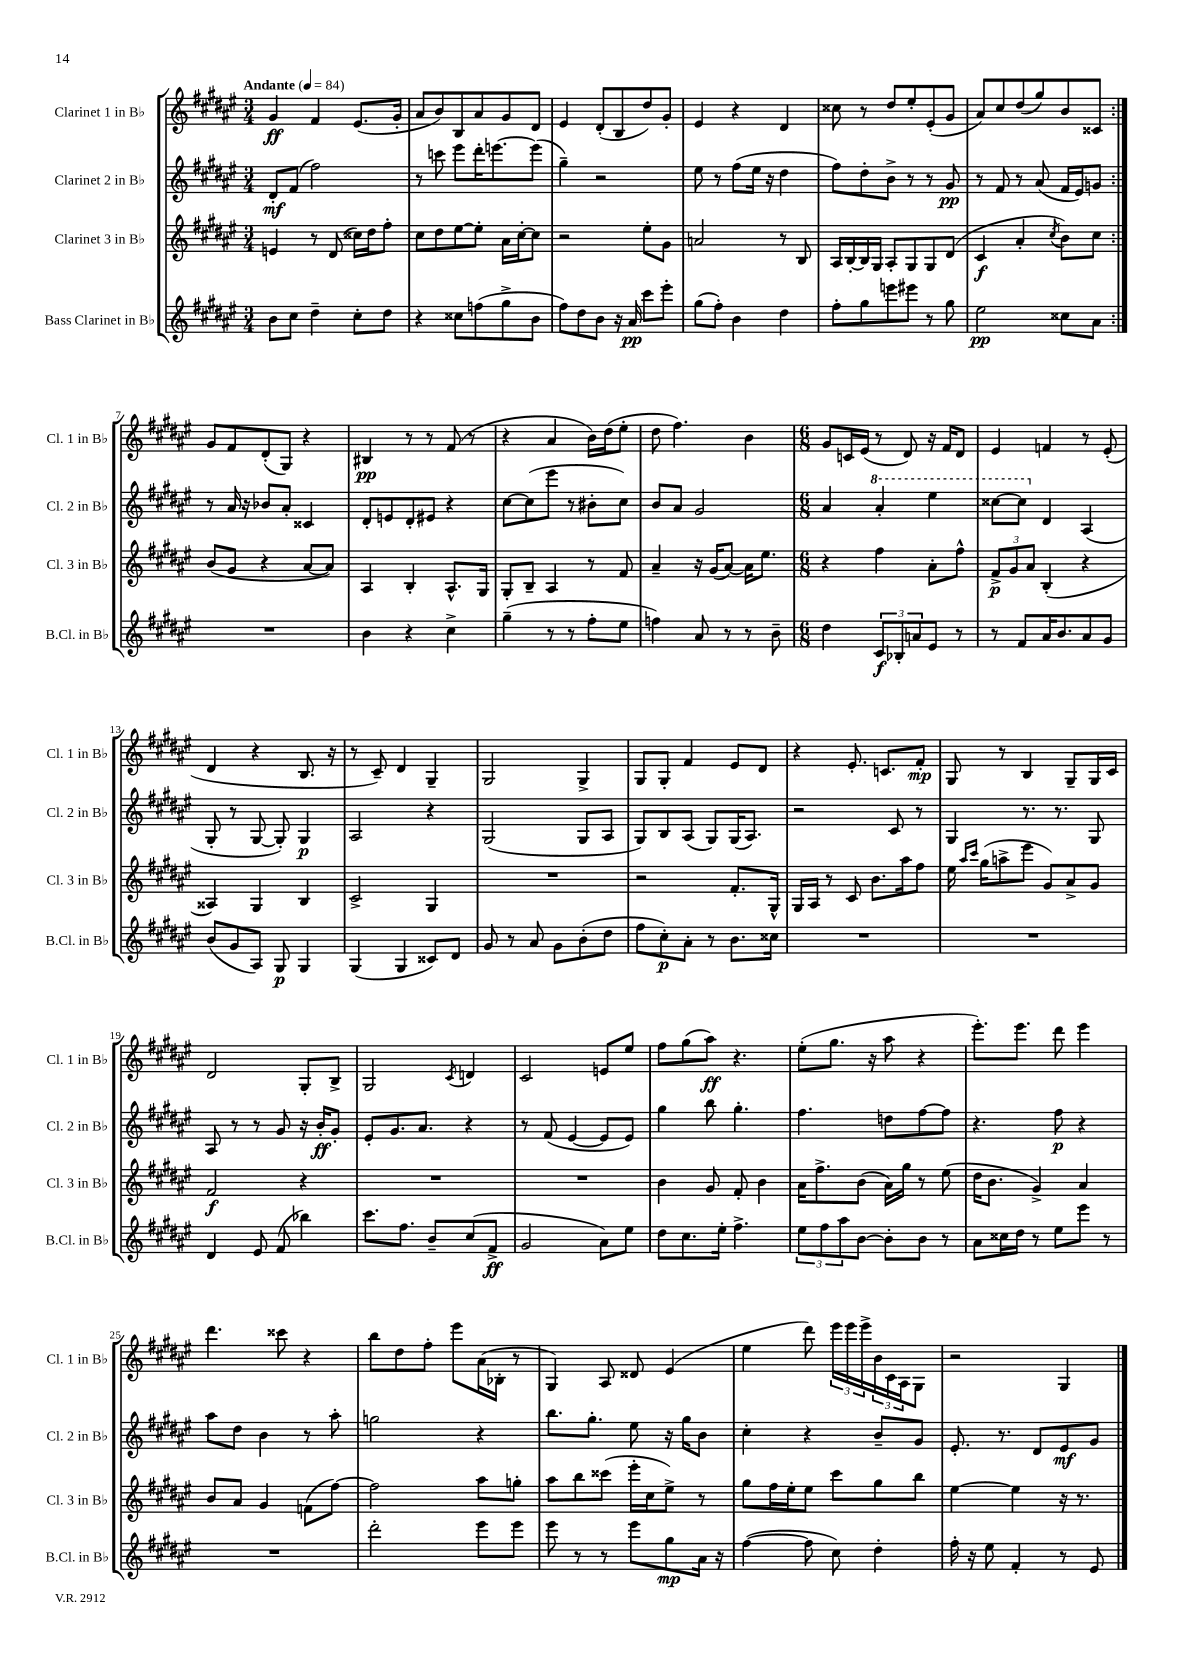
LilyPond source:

<<
\new StaffGroup <<
\new Staff = "s0" \with { instrumentName = "Clarinet 1 in Bb" shortInstrumentName = "Cl. 1 in Bb" } {
    \clef treble \key fis \major \numericTimeSignature \time 3/4 \tempo "Andante" 4 = 84
    \repeat volta 2 { gis'4\ff fis'4 eis'8.( gis'16-. |
    ais'8 b'8) b8 ais'8 gis'8 dis'8 |
    eis'4 dis'8-.( b8 dis''8) gis'8-. |
    eis'4 r4 dis'4 |
    cisis''8 r8 dis''8 eis''8-. eis'8-.( gis'8 |
    ais'8) cis''8 dis''8( gis''8) b'8 cisis'8 | }
    gis'8 fis'8 dis'8-.( gis8) r4 |
    bis4\pp r8 r8 fis'8( r8 |
    r4 ais'4 b'16) dis''16( eis''8-. |
    dis''8 fis''4.) b'4 |
    \numericTimeSignature \time 6/8 gis'8 c'16 eis'16( r8 dis'8) r16 fis'16 dis'8 |
    eis'4 f'4 r8 eis'8-.( |
    dis'4 r4 b8. r16 |
    r8 cis'8--) dis'4 gis4-- |
    gis2 gis4-> |
    gis8 gis8-. fis'4 eis'8 dis'8 |
    r4 eis'8.-. c'8. fis'8-.\mp |
    gis8 r8 b4 gis8-- gis16 cis'16 |
    dis'2 gis8-. b8-> |
    gis2 \acciaccatura { cis'8 } d'4 |
    cis'2 e'8 eis''8 |
    fis''8 gis''8( ais''8\ff) r4. |
    eis''8-.( gis''8. r16 ais''8 r4 |
    eis'''8.-.) eis'''8. dis'''8 eis'''4 |
    dis'''4. cisis'''8 r4 |
    b''8 dis''8 fis''8-. eis'''8 ais'16( bes16-. r8 |
    gis4) ais8 disis'8 eis'4( |
    eis''4 dis'''8) \tuplet 3/2 { eis'''16 eis'''16 eis'''16-> } \tuplet 3/2 { b'16 cis'16 ais16 } gis8 |
    r2 gis4 \bar "|." |
}
\new Staff = "s1" \with { instrumentName = "Clarinet 2 in Bb" shortInstrumentName = "Cl. 2 in Bb" } {
    \clef treble \key fis \major \numericTimeSignature \time 3/4
    \repeat volta 2 { dis'8-.\mf fis'8( fis''2) |
    r8 c'''8 eis'''8 dis'''16-. e'''8.~ e'''8( |
    gis''4--) r2 |
    eis''8 r8 fis''8( eis''16 r16 dis''4 |
    fis''8) dis''8-. b'8-> r8 r8 gis'8\pp |
    r8 fis'8 r8 ais'8( fis'16 eis'16) g'8 | }
    r8 ais'16 r16 bes'8 ais'8-. cisis'4 |
    dis'8-. e'8 dis'8-. eis'8 r4 |
    cis''8~ cis''8( eis'''8 r8 bis'8-. cis''8) |
    b'8 ais'8 gis'2 |
    \numericTimeSignature \time 6/8 ais'4 \ottava #1 ais''4-. eis'''4 |
    cisis'''8~ cisis'''8 \ottava #0 dis'4 ais4( |
    gis8-. r8 gis8~ gis8-.) gis4\p |
    ais2 r4 |
    gis2( gis8 ais8 |
    gis8) b8 ais8( gis8) gis16( ais8.) |
    r2 cis'8 r8 |
    gis4 r8. r8. gis8 |
    ais8 r8 r8 gis'8 r16 b'16-.\ff gis'8-. |
    eis'8-. gis'8. ais'8. r4 |
    r8 fis'8( eis'4~ eis'8 eis'8) |
    gis''4 b''8 gis''4.-. |
    fis''4. d''8 fis''8~ fis''8 |
    r4. fis''8\p r4 |
    ais''8 dis''8 b'4 r8 ais''8-. |
    g''2 r4 |
    b''8. gis''8.-. eis''8 r16 gis''16 b'8 |
    cis''4-. r4 b'8-- gis'8 |
    eis'8.-. r8. dis'8 eis'8\mf gis'8 \bar "|." |
}
\new Staff = "s2" \with { instrumentName = "Clarinet 3 in Bb" shortInstrumentName = "Cl. 3 in Bb" } {
    \clef treble \key fis \major \numericTimeSignature \time 3/4
    \repeat volta 2 { e'4 r8 dis'8( cisis''16) dis''16 fis''8-. |
    cis''8 dis''8 eis''8~ eis''8-. ais'16 cis''16~-. cis''8 |
    r2 eis''8-. gis'8 |
    a'2 r8 b8 |
    ais16 b16~-. b16 gis16 ais8-. gis8 gis8 dis'8( |
    cis'4\f ais'4-. \acciaccatura { cis''8 } b'8) cis''8 | }
    b'8( gis'8 r4 ais'8~ ais'8) |
    ais4 b4-. ais8.-^ gis16 |
    gis8-. b8-- ais4 r8 fis'8 |
    ais'4-- r16 gis'16( ais'8~) ais'16 eis''8. |
    \numericTimeSignature \time 6/8 r4 fis''4 ais'8-. fis''8-^ |
    \tuplet 3/2 { fis'8->\p gis'8 ais'8 } b4-.( r4 |
    aisis4) gis4 b4 |
    cis'2-> gis4 |
    R2. |
    r2 fis'8.-. gis16-^ |
    gis16 ais16 r8 cis'8 b'8. ais''16 fis''8 |
    eis''16 \grace { ais''16 cis'''16 } gis''16( a''8-> eis'''8 gis'8) ais'8-> gis'8 |
    fis'2\f r4 |
    R2. |
    R2. |
    b'4 gis'8 fis'8-. b'4 |
    ais'16 fis''8.-> b'8( ais'16) gis''16 r8 eis''8( |
    dis''16 b'8. gis'4->) ais'4 |
    b'8 ais'8 gis'4 f'8( fis''8~) |
    fis''2 ais''8 g''8-. |
    ais''8 b''8 cisis'''8( eis'''16-. cis''16 eis''8->) r8 |
    gis''8 fis''16 eis''16-. eis''8 cis'''8 gis''8 b''8 |
    eis''4~ eis''4 r16 r8. \bar "|." |
}
\new Staff = "s3" \with { instrumentName = "Bass Clarinet in Bb" shortInstrumentName = "B.Cl. in Bb" } {
    \clef treble \key fis \major \numericTimeSignature \time 3/4
    \repeat volta 2 { b'8 cis''8 dis''4-- cis''8-. dis''8 |
    r4 cisis''8 f''8( gis''8-> b'8 |
    fis''8) dis''8 b'8 r16 ais'16\pp cis'''8 eis'''8-. |
    gis''8( fis''8-.) b'4 dis''4 |
    fis''8-. gis''8 e'''8 eis'''8 r8 gis''8 |
    eis''2\pp cisis''8 ais'8 | }
    R2. |
    b'4 r4 cis''4-> |
    gis''4--( r8 r8 fis''8-. eis''8 |
    f''4) ais'8 r8 r8 b'8-- |
    \numericTimeSignature \time 6/8 dis''4 \tuplet 3/2 { cis'8\f bes8-. a'8 } eis'8 r8 |
    r8 fis'8 ais'16 b'8. ais'8 gis'8 |
    b'8( gis'8 ais8) gis8\p gis4 |
    gis4( gis4 cisis'8) dis'8 |
    gis'8 r8 ais'8 gis'8 b'8-.( dis''8 |
    fis''8 cis''8-.\p) ais'8-. r8 b'8. cisis''16 |
    R2. |
    R2. |
    dis'4 eis'8 fis'8( bes''4) |
    cis'''8. fis''8. b'8-- cis''8( fis'8->\ff |
    gis'2 ais'8) eis''8 |
    dis''8 cis''8. eis''16-. fis''4.-> |
    \tuplet 3/2 { eis''8 fis''8 ais''8 } b'8~ b'8-. b'8 r8 |
    ais'8 cisis''16 dis''16 r8 eis''8 eis'''8 r8 |
    R2. |
    dis'''2-. eis'''8 eis'''8 |
    eis'''8 r8 r8 eis'''8 gis''8\mp ais'16 r16 |
    fis''4~( fis''8 cis''8) dis''4-. |
    fis''16-. r16 eis''8 fis'4-. r8 eis'8 \bar "|." |
}
>>
>>
